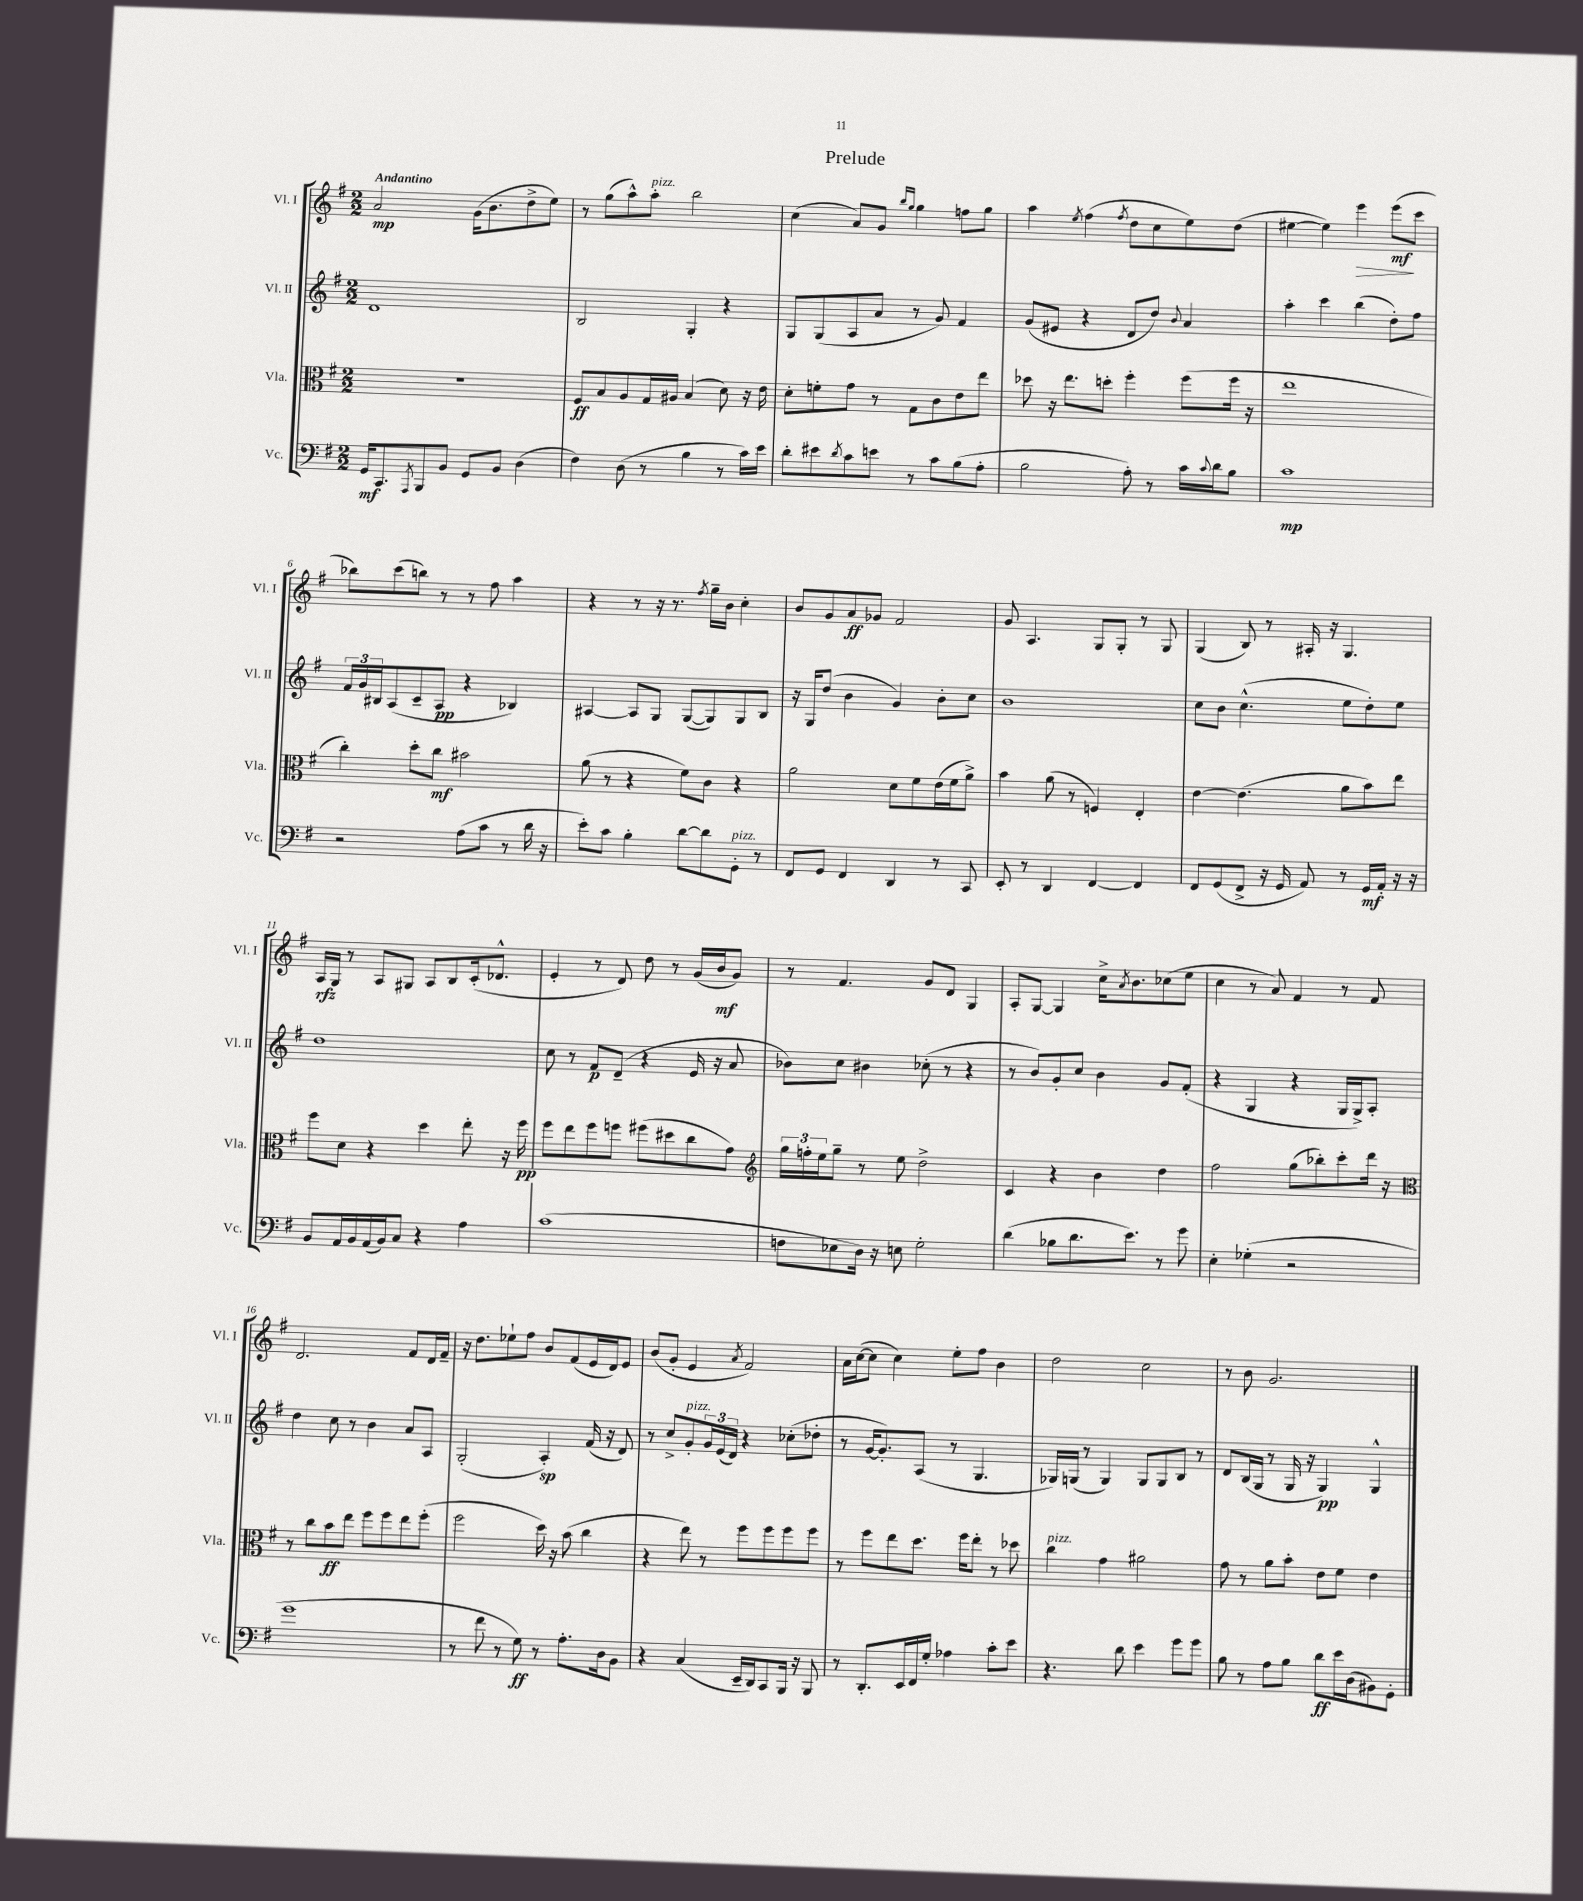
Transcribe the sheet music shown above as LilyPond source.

\header { title = "Prelude" }
<<
\new StaffGroup <<
\new Staff = "s0" \with { instrumentName = "Vl. I" shortInstrumentName = "Vl. I" } {
    \clef treble \key g \major \numericTimeSignature \time 2/2 \tempo "Andantino"
    a'2\mp g'16( b'8. d''8-> e''8) |
    r8 g''8( a''8-^) a''8-.^\markup { \italic "pizz." } b''2 |
    c''4( a'8) g'8 \grace { b''16 g''16 } g''4 f''8 g''8 |
    a''4 \acciaccatura { e''8 } fis''4( \acciaccatura { fis''8 } d''8 c''8 e''8) d''8( |
    eis''4~ eis''4) e'''4\> e'''8\mf\!( c'''8 |
    bes''8) c'''8( b''8) r8 r8 fis''8 a''4 |
    r4 r8 r16 r8. \acciaccatura { fis''8 } g''16-- b'16 c''4-. |
    b'8 g'8 a'8\ff ges'8 fis'2 |
    g'8 a4. g8 g8-. r8 g8 |
    g4( b8) r8 ais16-. r16 g4. |
    a16\rfz g16 r8 a8 gis8 a8 b8 c'16-.( des'8.-^ |
    e'4-. r8 d'8) d''8 r8 g'16( b'16\mf g'8) |
    r8 fis'4. g'8 d'8 g4 |
    a8-. g8~ g4 c''16-> \acciaccatura { a'8 } b'8. ces''8( e''8 |
    c''4 r8 a'8) fis'4 r8 fis'8 |
    d'2. fis'8 d'16 fis'16-- |
    r16 d''8. ees''8-! fis''8 b'8 fis'8( e'16 d'16) e'8 |
    b'8( g'8-. e'4 \acciaccatura { a'8 } fis'2) |
    a'16 c''16~( c''8 c''4) e''8-. fis''8 b'4 |
    d''2 c''2 |
    r8 b'8 g'2. \bar "|." |
}
\new Staff = "s1" \with { instrumentName = "Vl. II" shortInstrumentName = "Vl. II" } {
    \clef treble \key g \major \numericTimeSignature \time 2/2
    d'1 |
    b2 g4-. r4 |
    g8 g8( a8 a'8 r8 g'8) fis'4 |
    g'8( eis'8 r4 d'8 d''8) \appoggiatura { b'8 } a'4 |
    a''4-. c'''4 b''4( d''8-.) fis''8 |
    \tuplet 3/2 { fis'16 g'16 bis16 } a8( c'8-- a8\pp r4 bes4) |
    ais4~ ais8 g8 g8~( g8) g8 b8 |
    r16 g16 d''8( b'4 g'4) b'8-. c''8 |
    b'1 |
    c''8 b'8 c''4.-^( e''8 d''8-.) e''8 |
    d''1 |
    c''8 r8 fis'8\p d'8--( r4 e'16 r16 a'8 |
    bes'8) c''8 bis'4 ces''8-.( r8 r4 |
    r8 b'8) g'8-. c''8 b'4 g'8 fis'8-.( |
    r4 g4 r4 g16 g16->) a8-. |
    d''4 c''8 r8 b'4 a'8 a8 |
    g2-.( a4-.\sp) fis'16( r16 d'8) |
    r8 c''8-> g'8-.^\markup { \italic "pizz." } \tuplet 3/2 { g'16 e'16( d'16) } r4 ces''8-.( des''8-. |
    r8 g'16~ g'8.-.) a8( r8 g4. |
    ges16) g16( r8 g4) g8 g8 b8 r8 |
    d'8 b16( g16 r8 g16 r16 g4\pp) g4-^ \bar "|." |
}
\new Staff = "s2" \with { instrumentName = "Vla." shortInstrumentName = "Vla." } {
    \clef alto \key g \major \numericTimeSignature \time 2/2
    R1 |
    fis8\ff b8 a8 g16 ais16 b4( d'8) r16 e'16 |
    d'8-. f'8-. g'8 r8 g8 c'8 e'8 e''8 |
    des''8 r16 e''8. d''8-. fis''4-. fis''8( fis''16 r16 |
    e''1 |
    c''4-.) d''8-. c''8\mf bis'2 |
    a'8( r8 r4 fis'8) c'8 r4 |
    a'2 d'8 fis'8 e'16( fis'16 a'8->) |
    b'4 a'8( r8 f4) e4-. |
    e'4~ e'4.( a'8 b'8) e''8 |
    fis''8 d'8 r4 d''4 e''8-. r16 fis''16\pp |
    fis''8 e''8 fis''8 f''8 fis''8( dis''8 c''8 g'8) |
    \clef treble \tuplet 3/2 { g''16 f''16-. e''16 } g''8-- r8 e''8 d''2-> |
    c'4 r4 b'4 d''4 |
    fis''2 g''8( bes''8-.) c'''8-. d'''16 r16 |
    \clef alto r8 c''8 b'8\ff e''8 fis''8 fis''8 e''8 fis''8-.( |
    fis''2 d''16) r16 b'8( c''4 |
    r4 e''8) r8 fis''8 fis''8 fis''8 fis''8 |
    r8 fis''8 e''8 d''8. fis''16 e''8-. r8 des''8 |
    c''4^\markup { \italic "pizz." } g'4 ais'2 |
    g'8 r8 a'8 b'8-. e'8 fis'8 e'4 \bar "|." |
}
\new Staff = "s3" \with { instrumentName = "Vc." shortInstrumentName = "Vc." } {
    \clef bass \key g \major \numericTimeSignature \time 2/2
    g,16\mf c,8. \acciaccatura { a,,8 } b,,8 b,8 g,8 b,8 d4( |
    fis4) d8( r8 b4 r8 c'16) e'16 |
    d'8-. eis'8 \acciaccatura { d'8 } c'8 e'8 r8 c'8 b8( a8-. |
    b2 a8-.) r8 c'16 \appoggiatura { c'8 } d'16 b8 |
    c'1\mp |
    r2 a8( c'8 r8 d'16 r16 |
    e'8-.) c'8 b4-. d'8~ d'8 g,8-.^\markup { \italic "pizz." } r8 |
    fis,8 g,8 fis,4 d,4 r8 c,8 |
    e,8-. r8 d,4 fis,4~ fis,4 |
    fis,8 g,8( fis,8-> r16 g,16 a,8) r8 g,16\mf a,16-. r16 r16 |
    b,8 a,16 b,16 a,16( b,16) c8 r4 a4 |
    c'1( |
    f8 ees8 d16) r16 e8 g2-. |
    d'4( bes8 d'8. e'8.) r8 g'8 |
    e4-. ges4-.( r2 |
    g'1 |
    r8 fis'8 r8 g8\ff) r8 a8.-. d16 b,8 |
    r4 c4( e,16-- d,16) c,8 b,,16 r16 b,,8 |
    r8 d,8.-. e,16 fis,16 g16-. aes4 c'8-. e'8 |
    r4. d'8 e'4 g'8 g'8 |
    b8 r8 a8 b8 d'8\ff e'16 d16( bis,8) g,8-. \bar "|." |
}
>>
>>
